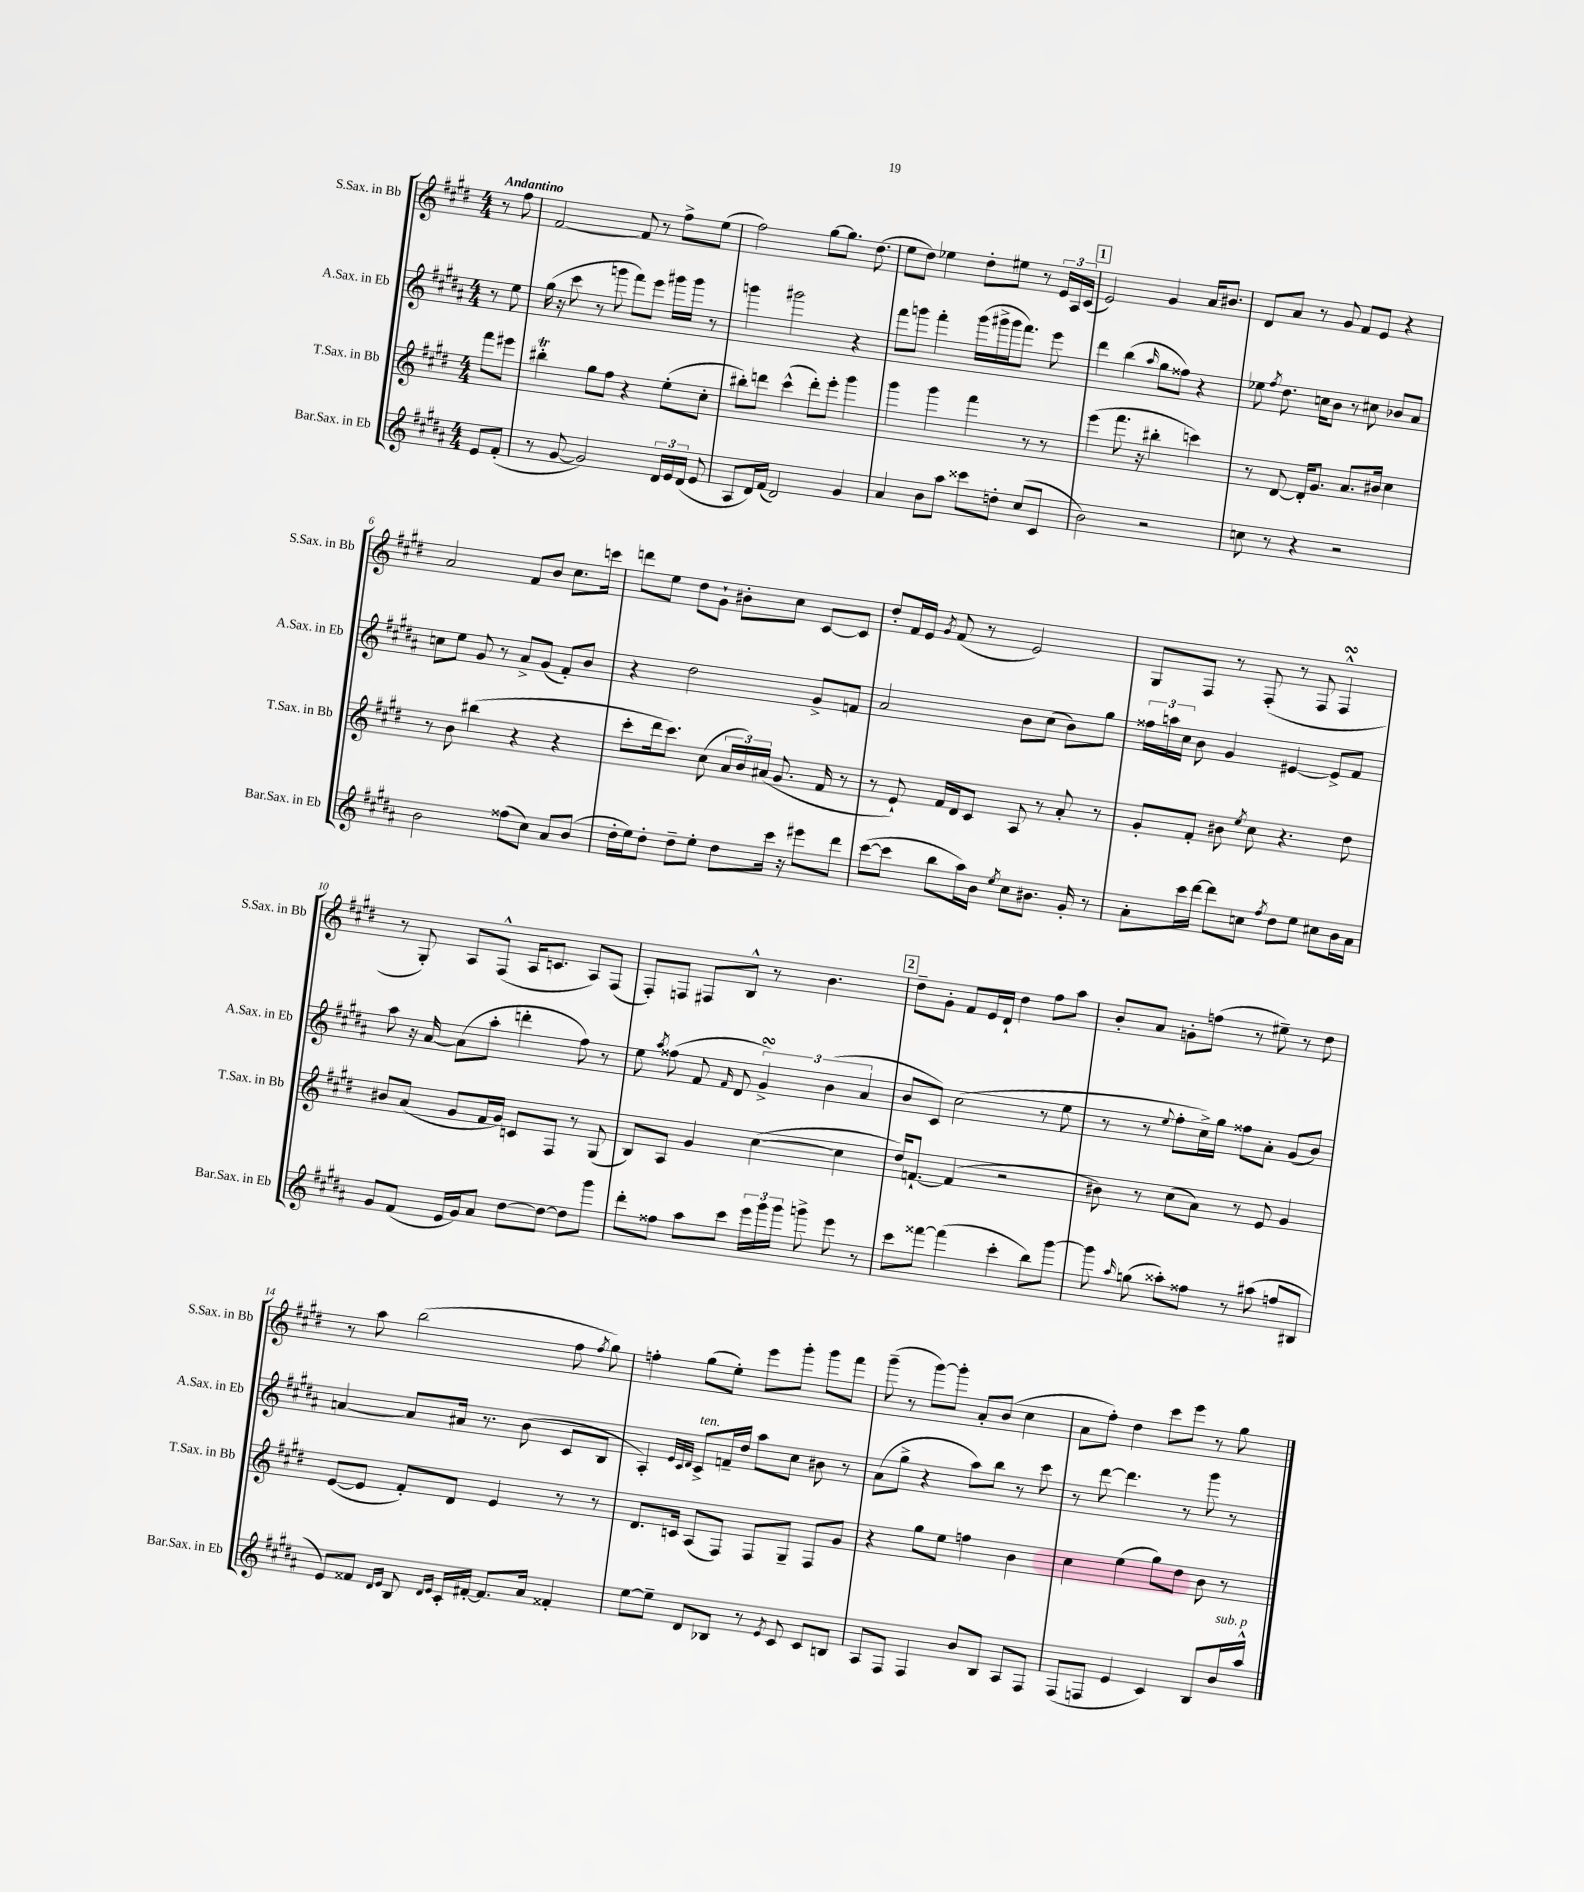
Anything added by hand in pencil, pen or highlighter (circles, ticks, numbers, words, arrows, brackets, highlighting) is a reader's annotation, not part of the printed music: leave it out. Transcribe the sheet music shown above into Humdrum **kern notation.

**kern	**kern	**kern	**kern
*staff4	*staff3	*staff2	*staff1
*clefG2	*clefG2	*clefG2	*clefG2
*k[f#c#g#d#a#]	*k[f#c#g#d#]	*k[f#c#g#d#a#]	*k[f#c#g#d#]
*M4/4	*M4/4	*M4/4	*M4/4
8e	8fff#	8r	8r
(8f#'	8eee#	8ee	8ff#
=	=	=	=
8r	4bb#'	(16gg#	[2f#
.	.	16r	.
[8g#	.	8ccc#	.
2g#])	8gg#	8r	.
.	8ff#	8ggg	.
.	4r	8fff#)	8f#]
.	.	8eee	8r
24d#	(8ee'	16ggg#	8ff#^
24e	.	.	.
.	.	16ggg#	.
(24d#	.	.	.
8e	8cc#'	8r	(8ee
=	=	=	=
8A#	8bb#')	4ggg	2ff#)
16d#)	8ddd	.	.
(16f#	.	.	.
2d#)	(4ccc#^^	2ggg#	.
.	8ddd')	.	[8gg#
.	8eee'	.	8.gg#]
4g#	4ggg#	4r	.
.	.	.	(8.dd#
=	=	=	=
4a#	4ggg#	8fff#	8ee
.	.	8ggg	8dd#)
8b	4ggg#	4fff#'	4ee-
8aa#	.	.	.
8ccc##	4fff#	(16ggg	8dd#'
.	.	16ggg#^	.
8dd'	.	16ggg#	8ee#
.	.	8.fff#)	.
(8cc#	8r	.	8r
8c#	8r	8eee	24e
.	.	.	24A
.	.	.	(24c#
=	=	=	=
2b)	(4eee	4ddd#	2e)
.	8.fff#	(4bb	.
.	16r	.	.
.	.	16qqaa#	.
2r	4bb#'	8gg#	4g#
.	.	8ff##)	.
.	4ccc)	4r	16a
.	.	.	8.b#
=	=	=	=
8cc	8r	8ee-	8d#
.	.	8qff#	.
8r	[8d#	8.dd#	8a
4r	16d#']	.	8r
.	8.g#	16cc	.
.	.	8b	8g#
2r	8.a	8r	8f#
.	.	8cc#	8e
.	16b#	.	.
.	4cc#	8b-	4r
.	.	8a#	.
=	=	=	=
2b	8r	8cc	2a
.	8b	8ee	.
.	(4bb#	8g#	.
.	.	8r	.
(8ff##	4r	8a#^	8f#
8cc#)	.	(8g#	8b
8a#	4r	8f#')	8.cc#
(8b	.	8b	.
.	.	.	16ccc
=	=	=	=
16dd#'	8ccc#'	4r	8ddd
16ee)	.	.	.
8dd#'	16ddd#	.	8ee
.	8.ccc#)	.	.
8dd#~	.	2dd#	8dd#
8ee'	(8cc#	.	8g#`
8dd#	24a	.	8b#'
.	24b)	.	.
.	(24a#	.	.
16ccc#	8.g#	.	8cc#
16r	.	.	.
8eee#	.	8g#^	[8c#
.	16f#	.	.
8ddd#	8r	8f	8c#]
=	=	=	=
([8ccc#	8r	2a#	8dd#'
8ccc#]	8e`)	.	16f#
.	.	.	16e
.	.	.	8qg#
8bb	16f#	.	(8f#
.	16d#	.	.
16aa#)	8c#	.	8r
16b	.	.	.
8qee	.	.	.
8cc#	8A	8b	2e)
8.b#	8r	(8cc#	.
.	8a'	8b)	.
16g#'	.	.	.
8r	8r	8gg#	.
=	=	=	=
8a#'	8g#'	24ff##	8G#
.	.	24aa	.
.	.	24cc#	.
16ccc#	8f#'	8b	8F#
[16ddd#	.	.	.
8ddd#]	8b#	4g#	8r
.	8qee	.	.
8cc	8cc#	.	(8F#'
8qff#	.	.	.
8dd#	4.r	[4e#	8r
8ee	.	.	8F#
8cc#	.	8e#^]	4F#^^
16b	8dd#	8f#	.
16a#	.	.	.
=	=	=	=
8g#	8b#	8aa#	8r
(8f#	(8a	16r	8G#')
.	.	[16a#	.
16e	8g#	(8a#]	8A
16g#)	.	.	.
8a#	16f#	8aa#'	(8F#^^
.	16g#)	.	.
[8dd#	8c	4ddd'	16A
.	.	.	8.c
8dd#_	8F#	.	.
8dd#]	8r	8ff#)	8A)
8ggg#	(8G#	8r	(8F#
=	=	=	=
8ddd#'	8B)	8ee	8F#')
.	.	8qaa#	.
8ff##	8A	(8ff##	8F
8aa#	4g#	8f#	8F#
.	.	16qqf#	.
8ccc#	.	8d#	8B^^
24eee	([4cc#	6g#^)	8r
24ggg#	.	.	.
24ggg#	.	.	.
8ggg^	.	.	4.b
.	.	(6b	.
8eee	4cc#]	.	.
.	.	6a#	.
8r	.	.	.
=	=	=	=
8ccc#	16dd#)	8b	8dd#~
.	[8.f`	.	.
[8fff##	.	8c#)	8g#'
(4fff##]	(4f]	(2cc#	8f#
.	.	.	16e
.	.	.	16d#`
4ccc#'	2r	.	4dd#
8bb)	.	8r	8ff#
[8ggg#	.	8ee	8aa
=	=	=	=
8ggg#]	8b#)	8r	8b'
16qqaa#	.	.	.
(8gg	8r	8r	8a
.	.	8qqee	.
8aa##')	(8cc#	8ff#'	8g'
8ff##	8a)	16cc#^)	(8ff
.	.	16gg#	.
8r	8r	8ff##	8r
(8aa#	8e	8a#'	8ee#~)
8ff	4g#	(8g#	8r
8B#	.	8b)	8dd#
=	=	=	=
8e)	([8e	[4a	8r
8f##	8e]	.	8aa
16qqd#	.	.	.
16qqe	.	.	.
8B	8f#')	8a]	(2bb
16qqd#	.	.	.
16qqe	.	.	.
16c#'	8d#	16a#	.
[16f#'	.	8.r	.
8.f#]	4e	.	.
.	.	(8b	.
16a#	.	.	.
4f##'	8r	8c#	8ff#
.	.	.	8qff#
.	8r	8B	8gg#)
=	=	=	=
[8ee	8.d#	4A#')	4ff'
8ee~]	.	.	.
.	16c	.	.
.	.	32qqe	.
.	.	32qqc#	.
.	.	32qqd#	.
8d#	(8A	8c#^	(8gg#
8B-	8F#)	16f~	8ee')
.	.	16dd#	.
8r	8F#	8aa#	8eee
8qe	.	.	.
8c#	8G#~	8cc#	8ggg#'
8c#	8F#	8b#	8ggg#
8B	8g#	8r	8fff#
=	=	=	=
8A#	4r	(8a#	(8ggg#~
8F#	.	8gg#^	8r
4F#	8gg#	4r	[8ggg#)
.	8ee	.	8ggg#']
8b	4ff	8aa#)	8a'
8B	.	8bb	(8b
8A#	4b	8r	4cc#
8F#	.	8ccc#	.
=	=	=	=
(8F#	4cc#	8r	8a
8F	.	[8ddd#	8ff#')
4e	(4ee	4.ddd#]	4dd#
4c#)	8gg#)	.	8ccc#
.	8dd#	8r	8eee
8B	8b	8ggg#	8r
16b	8r	8r	8gg#
16aa#^^	.	.	.
==	==	==	==
*-	*-	*-	*-
